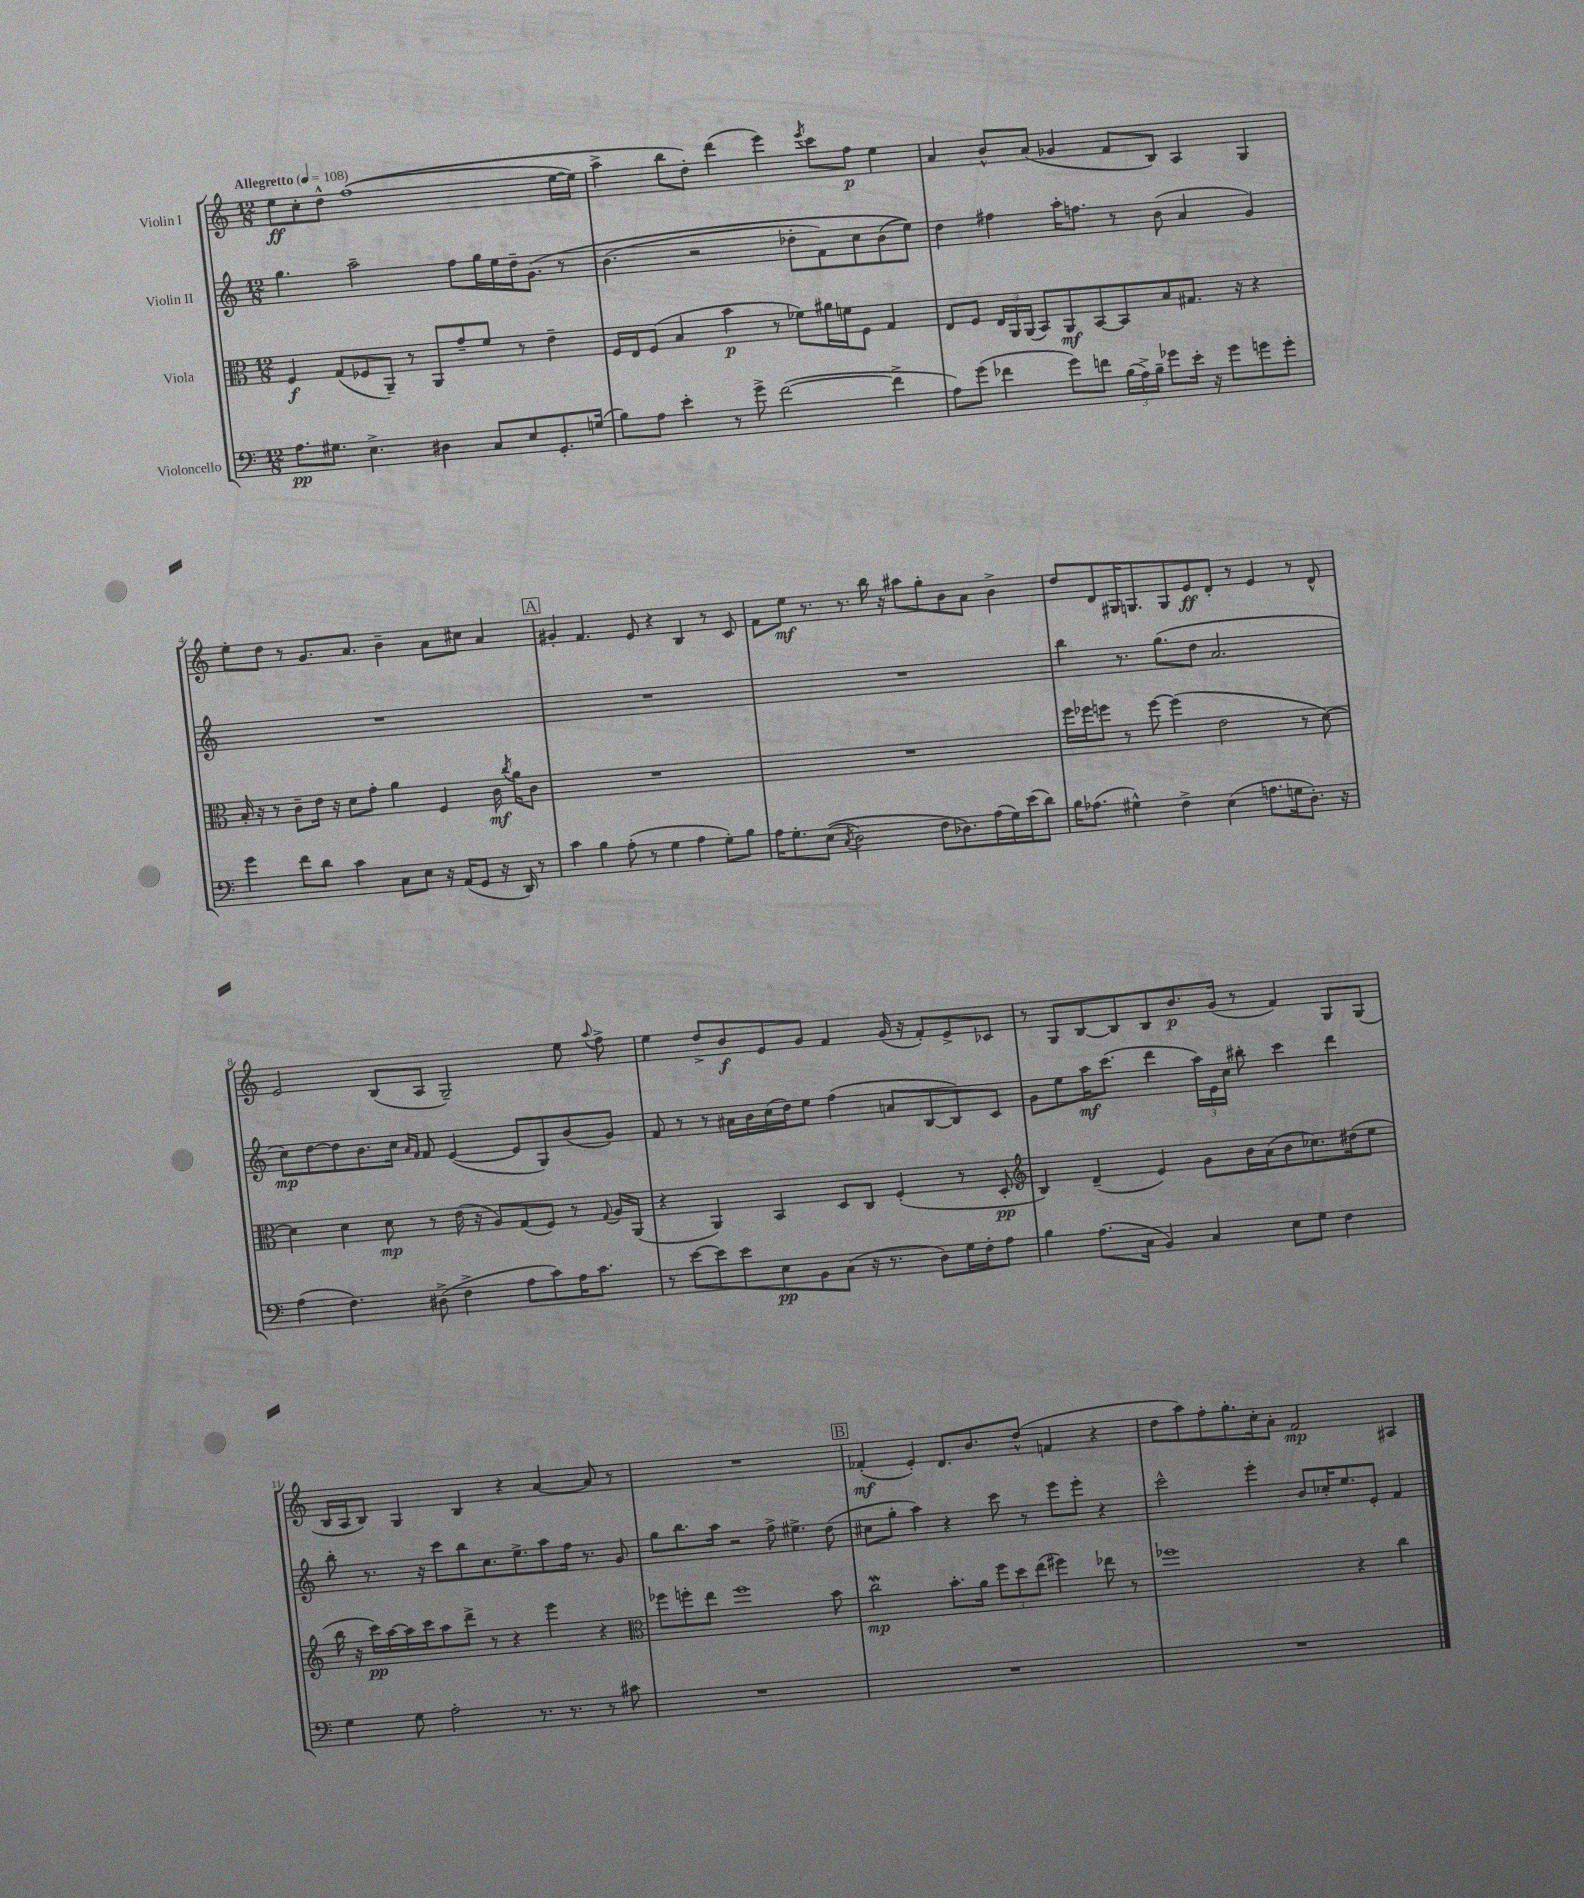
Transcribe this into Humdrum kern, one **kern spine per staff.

**kern	**kern	**kern	**kern
*staff4	*staff3	*staff2	*staff1
*clefF4	*clefC3	*clefG2	*clefG2
*k[]	*k[]	*k[]	*k[]
*M12/8	*M12/8	*M12/8	*M12/8
*MM108	*MM108	*MM108	*MM108
8.A\L	4F/	4.gg\	8ee\L
.	.	.	8cc'\
8.G#\J	.	.	.
.	(8G/L	.	8dd^^\J
4.E^\	8F-/	2aa~\	&((1ff
.	8AA~/J)	.	.
.	8r	.	.
4D#\	8AA/L	.	.
.	8g~/	8ff\L	.
8C/L	8f/J	16gg\L	.
.	.	16ee\	.
8E/	8r	16dd~\J	.
.	.	&(8.g\J	.
8.GG'/	4e~\	.	.
.	.	8r	[16ee\LL
(16G/Jk	.	.	16ee\]JJ)
=	=	=	=
8B\L)	16F/LL	(4.b\	4aa^\
.	16E/J	.	.
8A\J	(8F/J	.	.
4e'\	4B/	.	8bb\L
.	.	2r	8dd'\J&)
8r	4b\	.	(4ddd\
8g^\	.	.	.
([2f\	8r	.	4eee\)
.	8f-\L)	8dd-'\L	.
.	.	.	8qeee/
.	16a#\L	8f\)	8ccc\L
.	16f\J	.	.
.	8F\J	8cc\	8ff\J
4f^\]	4G/	(8b\	4ee\
.	.	8ee\J)&)	.
=	=	=	=
8A\L)	8E/L	4dd\	4a/
(8g\J	8F/J	.	.
4f-\	24E/LL	4ff#\	8b^^/L
.	24AA/	.	.
.	(24AA/JJ	.	.
.	8BB/L)	.	(8a/J
8g\L)	8AA/	16aa'\LK	4g-/
.	.	8.ff\J	.
8f\J	[8BB/	.	.
(24B\LL	8BB/]	8r	8f/L
24A^\)	.	.	.
24B~\JJ	.	.	.
8g-\L	8B/	(8b\	8B/J)
16e'\Jk	8.G#/J	4a/	4A/
16r	.	.	.
8g-\L	.	.	.
.	16r	.	.
8g\	4r	4g/)	4G/
8g'\J	.	.	.
=	=	=	=
4g\	16B'/	1.r	8ee'\L
.	16r	.	.
.	8r	.	8dd\J
8f\L	8c~\L	.	8r
8d\J	16e\Jk	.	8.g/L
.	16r	.	.
4c\	8d\L	.	.
.	.	.	8.a/J
.	8g'\J	.	.
8C\L	4a\	.	4b~\
8E\J	.	.	.
16r	4F/	.	8a\L
(16AA/LK	.	.	.
8GG/J	.	.	8cc#\J
16r	16c\	.	4a/
.	8qcc/	.	.
16DD/)	16a\LK	.	.
8r	8c\J	.	.
=	=	=	=
4c\	1.r	1.r	4g#'/
4B\	.	.	4.f/
(8A'\	.	.	.
8r	.	.	8e/
4G\	.	.	4r
4A\	.	.	4B/
8G'\L)	.	.	8r
8B\J	.	.	8c/
=	=	=	=
16A\LK	1.r	1.r	8f\L
8.G'\	.	.	.
.	.	.	8ee\J
&((8E\J	.	.	8.r
8qC/	.	.	.
2D\)	.	.	.
.	.	.	8.r
.	.	.	16bb\
.	.	.	16r
.	.	.	8aa#\L
8F\L	.	.	8gg'\
8.D-\&)	.	.	8b\
.	.	.	8a\J
(16A\L	.	.	.
16G\)	.	.	4b^\
(16e\J	.	.	.
8d\J)	.	.	.
=	=	=	=
16B\LK	16ff\LL	4bb\	8dd/L
(8.A-\J	16ff-\J	.	.
.	8ff\J	.	8d/
4G#^^\)	8r	8.r	16G#/K
.	.	.	8.G/
.	[8ff\	.	.
.	.	(8.gg\L	.
4F^\	(4ff\]	.	8G/
.	.	8dd\J	8e/
(4E\	2e\	2.a/	8d'/J
.	.	.	8r
8.A\L	.	.	4e/
16G\k	.	.	.
8.D'\J)	8r	.	8r
.	[8d\)	.	8d^^/
16r	.	.	.
=	=	=	=
(4A\	4d\]	8cc\L)	2e/
.	.	[8dd\	.
4.F\)	4d\	8dd\]	.
.	.	8.b\	.
.	8d\	.	(8B/L
.	.	16cc\Jk	.
.	.	16qqa/LL	.
.	.	16qqf/JJ	.
(8D#^\	8r	8f/	8A/J
4F^\	(16e\	([4e/	2G~/)
.	16r	.	.
.	8A/L)	.	.
8A\L	(8G/	8e/]L	.
8c\)	8F/J)	8G/)	.
16A\K	8r	(8b/	8ee\
8.c\J	.	.	.
.	8qqG/	.	8qqaa/
.	16A/LL	8g/J)	8ff^\
.	(16AA/JJ	.	.
=	=	=	=
8r	4r	8f/	4ee\
[8e\L	.	8r	.
8e\]	4AA/)	8r	8dd^/L
8e\	.	16a#\LL	8b/
.	.	16b\	.
8E\	4BB/	(16cc\	8e/
.	.	16dd\J)	.
8BB\	.	8ee\J	8g/J
(8C\J	8D/L	(4ff\	4f/
16r	8C/J	.	.
8.r	.	.	.
.	(4F'/	8a/L	(16g/
.	.	.	16r
8D\L)	.	[8B/	8f'/L)
16G\L	8r	8B/])	8e^/
16F'\J	.	.	.
8A\J	8D'/	8c/J	8c-/J
=	=	=	=
*	*clefG2	*	*
4B\	4B/)	8g\L	8r
.	.	8ee\	8G/L
(8.A\L	(4d~/	16aa\K	[8B/
.	.	(8.ccc\J	.
.	.	.	8B/]
16C\Jk	.	.	.
4BB/)	4e/)	4ddd\	8B/
.	.	.	8.b/
4C/	8g\L	24aa\LL)	.
.	.	24e\	.
.	.	.	(16g/Jk
.	.	24cc\JJ	.
.	16b\L	8bb#'\	8r
.	(16a\J	.	.
8E\L	8b\	4ccc\	4f/)
8G\J	8.cc-\)	.	.
4F\	.	4ddd\	8G/L
.	(16dd#\k	.	.
.	8ee\J	.	(8G/J
=	=	=	=
4G\	16bb\	8bb'\	16B/LL
.	16r	.	16A/J
.	16ccc\LL)	8.r	8B/J)
.	[16aa\	.	.
8G\	16aa\]	.	4G/
.	16ccc\J	16r	.
2A'\	8aa\	8ccc\L	.
.	8ddd^\J	8bb\	4B/
.	8r	8.cc\	.
.	4r	.	4r
.	.	8.ee^\	.
8.r	.	.	.
.	4eee\	8aa\	[4a/
8.r	.	.	.
.	.	16ff\Jk	.
.	.	8.r	.
8r	4r	.	8a/]
8c#\	.	8g/	8r
=	=	=	=
*	*clefC3	*	*
1.r	8ff-\L	8gg\L	1.r
.	8ff'\	8.bb\	.
.	8ee\J	.	.
.	.	16aa\Jk	.
.	1ff	2r	.
.	.	8ff^\	.
.	.	4.ee#^\	.
.	8b\	(8dd\	.
=	=	=	=
1.r	2cc\	8cc#\L	(4f-'/
.	.	8gg'\J	.
.	.	4aa\)	4e'/)
.	8.b'\L	4r	8.d/L
.	16a\Jk	.	8.b/
.	12ff\L	8ccc\	.
.	12dd\	.	.
.	.	8r	(8dd^^/J
.	(12ee\J	.	.
.	4ff#\)	8eee\L	4f/
.	.	8eee'\J	.
.	8ee-\	4r	4r
.	8r	.	.
=	=	=	=
1.r	1ff-	2ccc^^\	8dd\L
.	.	.	8aa\)
.	.	.	8ff'\
.	.	.	8.gg'\
.	.	4eee'\	.
.	.	.	16cc'\k
.	.	.	8a'\J
.	.	8b/L	2f/
.	.	16cc-'/K	.
.	.	8.ee/	.
.	4r	.	.
.	.	8e'/J	.
.	4cc\	4f/	4A#/
==	==	==	==
*-	*-	*-	*-
